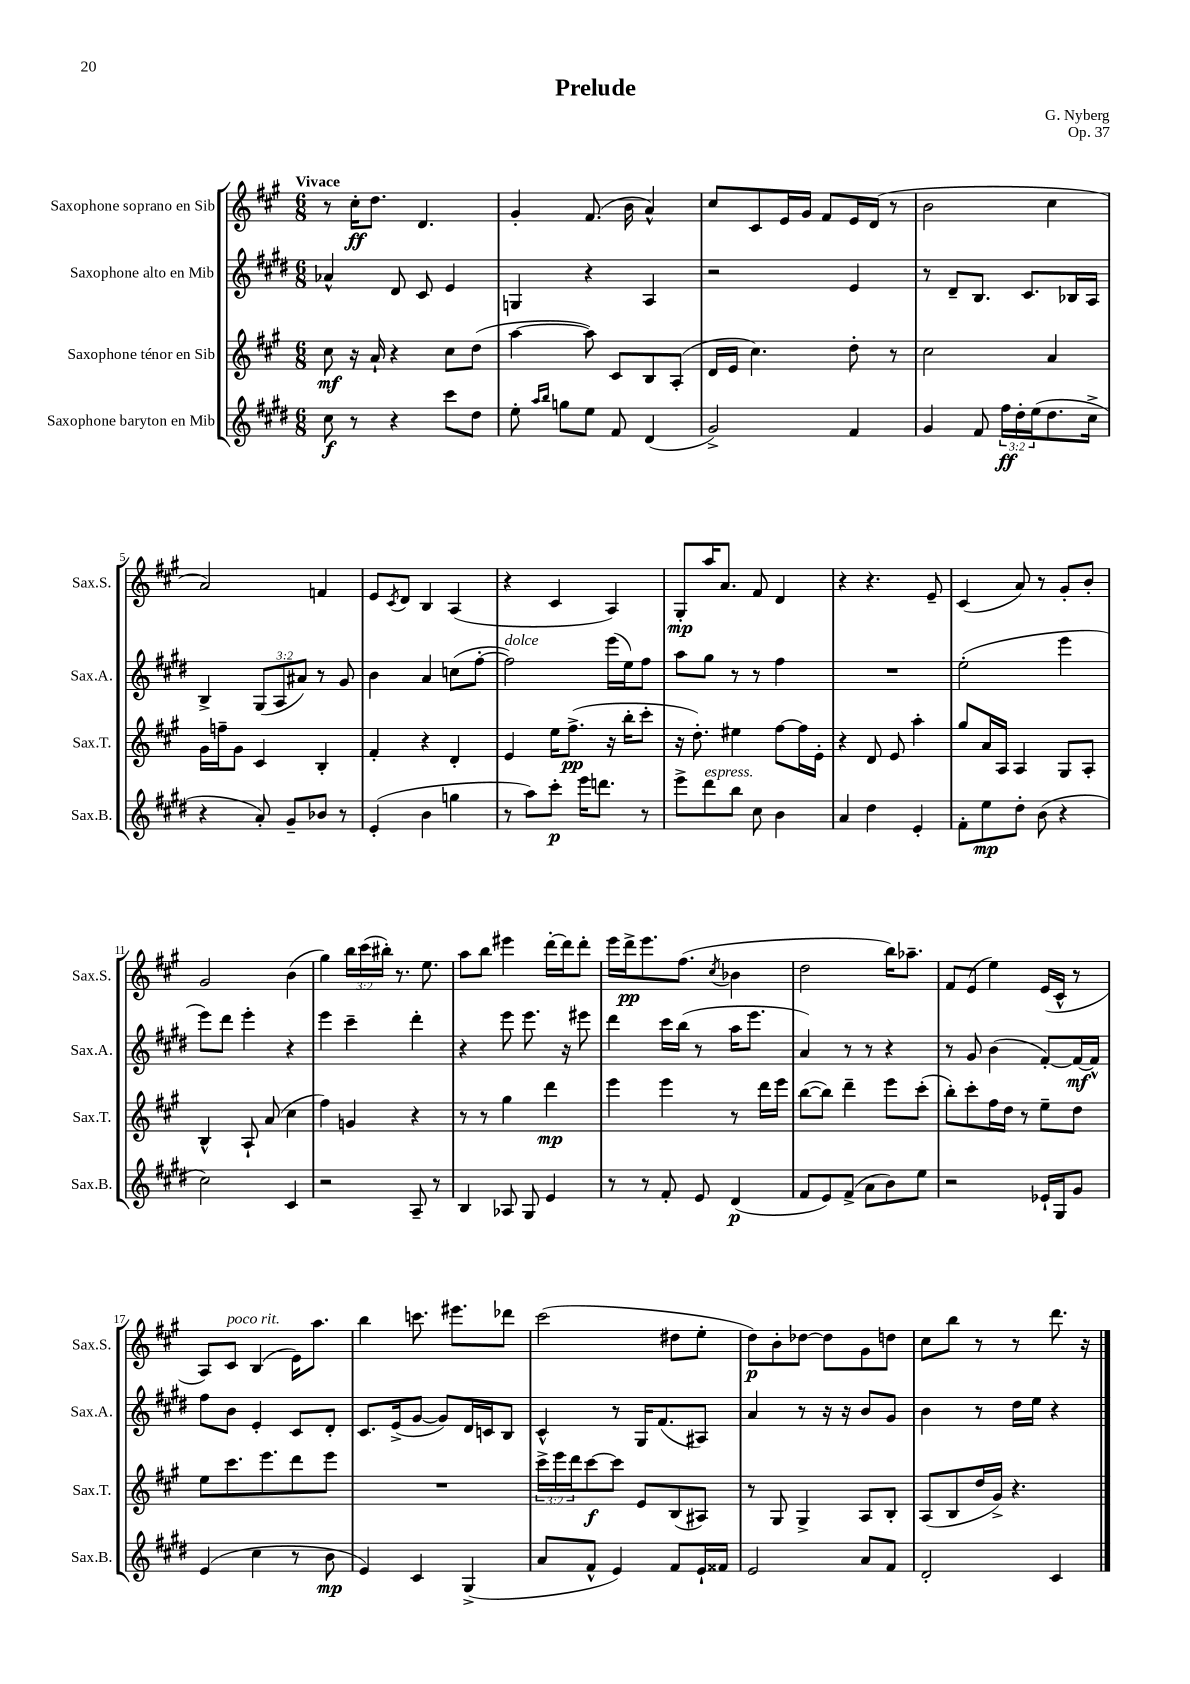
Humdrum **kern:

**kern	**kern	**kern	**kern
*staff4	*staff3	*staff2	*staff1
*clefG2	*clefG2	*clefG2	*clefG2
*k[f#c#g#d#]	*k[f#c#g#]	*k[f#c#g#d#]	*k[f#c#g#]
*M6/8	*M6/8	*M6/8	*M6/8
8cc#	8cc#	4a-^^	8r
8r	16r	.	16cc#'
.	16a`	.	8.dd
4r	4r	8d#	.
.	.	8c#	4.d
8ccc#	8cc#	4e	.
8dd#	(8dd	.	.
=	=	=	=
8ee'	[4aa	4G	4g#'
16qqaa	.	.	.
16qqbb	.	.	.
8gg	.	.	.
8ee	8aa])	4r	(8.f#
8f#	8c#	.	.
.	.	.	16b
(4d#	8B	4A	4a^^)
.	(8A'	.	.
=	=	=	=
2g#^)	16d	2r	8cc#
.	16e	.	.
.	4.cc#)	.	8c#
.	.	.	16e
.	.	.	16g#
.	.	.	8f#
4f#	8dd'	4e	16e
.	.	.	(16d
.	8r	.	8r
=	=	=	=
4g#	2cc#	8r	2b
.	.	8d#~	.
8f#	.	8.B	.
24ff#	.	.	.
24dd#'	.	.	.
.	.	8.c#	.
(24ee	.	.	.
8.dd#	4a	.	4cc#
.	.	16B-	.
16cc#^	.	16A	.
=	=	=	=
4r	16g#	4B^	2a)
.	16ff~	.	.
.	8g#	.	.
8a')	4c#	(12G#	.
.	.	12A	.
8g#~	.	.	.
.	.	12a#)	.
8b-	4B'	8r	4f
8r	.	8g#	.
=	=	=	=
(4e'	4f#'	4b	8e
.	.	.	8qc#
.	.	.	8d
4b	4r	4a	4B
4gg	4d'	(8cc	(4A
.	.	[8ff#'	.
=	=	=	=
8r	4e	2ff#])	4r
8aa)	.	.	.
8ccc#'	16ee	.	4c#
.	(8.ff#^	.	.
16eee	.	.	.
8.ddd	.	.	.
.	16r	(16eee	4A)
.	16bb'	16ee)	.
8r	8ccc#'	8ff#	.
=	=	=	=
8eee^	16r	8aa	8G#'
.	8.dd')	.	.
8ddd#	.	8gg#	16aa
.	.	.	8.a
8bb	4ee#	8r	.
8cc#	.	8r	8f#
4b	[8ff#	4ff#	4d
.	16ff#]	.	.
.	16e'	.	.
=	=	=	=
4a	4r	2.r	4r
4dd#	8d	.	4.r
.	8e	.	.
4e'	4aa'	.	.
.	.	.	8e~
=	=	=	=
8f#'	8gg#	(2ee'	(4c#
8ee	16a	.	.
.	16A	.	.
8dd#'	4A	.	8a)
(8b	.	.	8r
4r	8G#	4eee	8g#'
.	8A'	.	8b'
=	=	=	=
2cc#)	4B^^	8eee)	2g#
.	.	8ddd#	.
.	8A`	4eee'	.
.	(8a	.	.
4c#	4cc#	4r	(4b
=	=	=	=
2r	4ff#)	4eee	4gg#)
.	4g	4ccc#~	24bb
.	.	.	(24ccc#
.	.	.	24bb#')
.	.	.	8.r
8A~	4r	4ddd#'	.
.	.	.	8.ee
8r	.	.	.
=	=	=	=
4B	8r	4r	8aa
.	8r	.	8bb
8A-	4gg#	8eee	4eee#
8G#	.	8.eee	.
4e	4ddd	.	[16ddd'
.	.	16r	16ddd]
.	.	8eee#	8ddd'
=	=	=	=
8r	4eee	4ddd#	16eee
.	.	.	16ddd^
8r	.	.	8.eee
8f#'	4eee	16ccc#	.
.	.	(16bb	(8.ff#
8e	.	8r	.
.	.	.	8qcc#
(4d#	8r	16aa	4b-
.	.	8.eee	.
.	16ddd	.	.
.	16eee	.	.
=	=	=	=
8f#	([8bb	4a)	2dd
8e)	8bb])	.	.
(8f#^	4ddd~	8r	.
8a	.	8r	.
8b)	8eee	4r	16bb)
.	.	.	8.aa-~
8ee	(8ccc#'	.	.
=	=	=	=
2r	8bb')	8r	8f#
.	8ccc#'	8g#	(8e
.	16ff#	(4b	4ee)
.	16dd	.	.
.	8r	.	.
16e-`	8ee~	[8f#')	(16e
16G#	.	.	16c#^^
8g#	8dd	16f#_	8r
.	.	16f#^^]	.
=	=	=	=
(4e	8ee	8ff#	8A)
.	8.ccc#	8b	8c#
4cc#	.	4e'	(4B
.	8.eee	.	.
8r	8ddd	8c#	16e)
.	.	.	8.aa
8b	8eee	8d#'	.
=	=	=	=
4e)	2.r	8.c#	4bb
.	.	(16e^	.
4c#	.	[8g#	8.ccc
.	.	8g#])	.
.	.	.	8.eee#
(4G#^	.	16d#	.
.	.	16c	.
.	.	8B	8ddd-
=	=	=	=
8a	24ccc#^	4c#^^	(2ccc#
.	24eee	.	.
.	24ddd	.	.
8f#^^	[8ccc#	.	.
4e)	8ccc#]	8r	.
.	8e	16G#	.
.	.	(8.f#	.
8f#	(8B	.	8dd#
16e`	8A#)	8A#)	8ee'
16f##	.	.	.
=	=	=	=
2e	8r	4a	8dd)
.	8G#	.	8b'
.	4G#^	8r	[8dd-
.	.	16r	8dd-]
.	.	16r	.
8a	8A	8b	8g#
8f#	8B'	8g#	8dd
=	=	=	=
2d#'	(8A	4b	8cc#
.	8B	.	8bb
.	16dd	8r	8r
.	16g#^)	.	.
.	4.r	16dd#	8r
.	.	16ee	.
4c#	.	4r	8.ddd
.	.	.	16r
==	==	==	==
*-	*-	*-	*-
